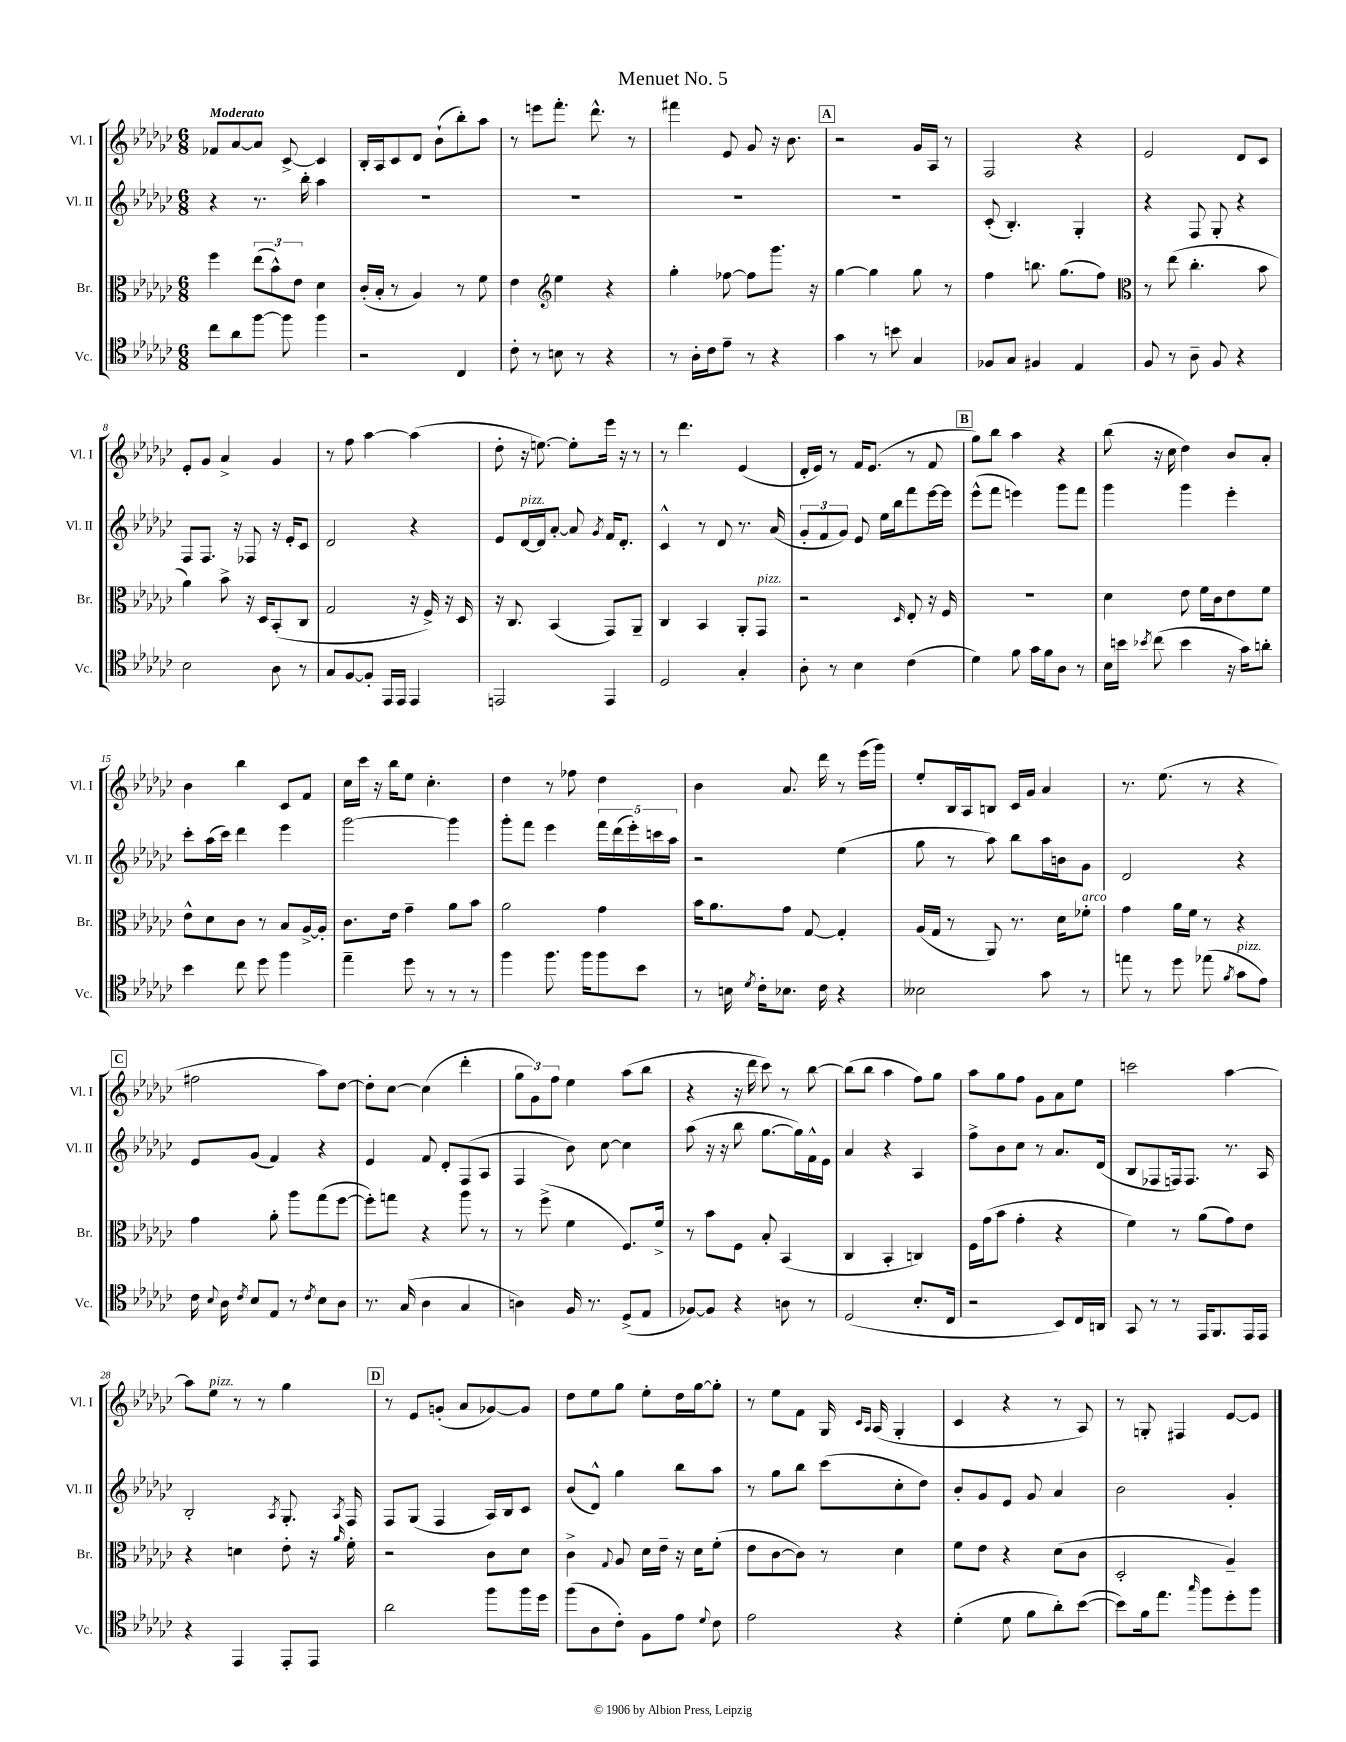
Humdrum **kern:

**kern	**kern	**kern	**kern
*part4	*part3	*part2	*part1
*staff4	*staff3	*staff2	*staff1
*I"Vc.	*I"Br.	*I"Vl. II	*I"Vl. I
*I'Vc.	*I'Br.	*I'Vl. II	*I'Vl. I
*clefC4	*clefC3	*clefG2	*clefG2
*k[b-e-a-d-g-c-]	*k[b-e-a-d-g-c-]	*k[b-e-a-d-g-c-]	*k[b-e-a-d-g-c-]
*M6/8	*M6/8	*M6/8	*M6/8
=1	=1	=1	=1
!	!	!	!LO:TX:a:B:t=Moderato
8cc-\L	4ff\	4r	8f-X/L
8a-\	.	.	[8a-/
[8ff\J	(12ee-\L	8.r	8a-/J]
.	12b-^^\)	.	.
8ff\]	.	.	[8c-^/
.	12e-\J	.	.
.	.	16bb-'\	.
4ff\	4d-\	4aa-\	4c-/]
=2	=2	=2	=2
2r	(16c-'/LL	2.r	16B-'/LL
.	16B-'/JJ	.	16A-/J
.	8r	.	8c-/
.	4A-/)	.	8d-/J
.	.	.	(8b-`\L
4C-/	8r	.	8bb-'\)
.	8f\	.	8aa-\J
=3	=3	=3	=3
8c-'\	4e-\	2.r	8r
8r	.	.	8eeen\L
*	*clefG2	*	*
8Bn\	4ee-\	.	8.fff'\J
8r	.	.	.
.	.	.	8.ddd-^^\
4r	4r	.	.
.	.	.	8r
=4	=4	=4	=4
8r	4gg-'\	2.r	4fff#X\
16A-'\LL	.	.	.
16c-\J	.	.	.
8e-~\J	[8ff-X\	.	8e-/
8r	8ff-\L]	.	8g-/
4r	8.ggg-\J	.	16r
.	.	.	8.b-\
.	16r	.	.
!!LO:REH:place=s1:t=A
=5	=5	=5	=5
4g-\	[4gg-\	2.r	2r
8r	4gg-\]	.	.
8bn\	.	.	.
4G-/	8gg-\	.	16g-/LL
.	.	.	16A-/JJ
.	8r	.	8r
=6	=6	=6	=6
8F-X/L	4ff\	(8c-'/	2F/
8G-/J	.	4.B-'/)	.
4F#X/	8.bbn\	.	.
.	(8.gg-\L	.	.
4E-/	.	4G-'/	4r
.	8ff\J)	.	.
=7	=7	=7	=7
*	*clefC3	*	*
8F/	8r	4r	2e-/
8r	(8ee-\	.	.
8A-~\	4.cc-'\	8F/	.
8F/	.	8G-'/	.
4r	.	4r	8d-/L
.	8b-\	.	8c-/J
!!LO:LB:g=z
=8	=8	=8	=8
2B-\	4a-\)	8F/L	8e-'/L
.	.	8.F/J	8g-/J
.	8b-^\	.	4a-^/
.	.	16r	.
.	16r	8F-X/	.
.	16D-/KL	.	.
8A-\	(8BB-'/	16r	4g-/
.	.	16e-'/KL	.
8r	8C-/J	8c-/J	.
=9	=9	=9	=9
8G-/L	2G-/	2d-/	8r
[8F/	.	.	8ff\
8F'/J]	.	.	[4aa-\
16EE-/LL	.	.	.
16EE-/JJ	.	.	.
4EE-/	16r	4r	(4aa-\]
.	16F^/)	.	.
.	16r	.	.
.	16D-/	.	.
=10	=10	=10	=10
2EEn/	16r	8e-/L	8dd-'\
.	8.C-/	.	.
!	!	!LO:TX:a:i:t=pizz.	!
.	.	[16d-/L	16r
.	.	16d-/J]	[8.een\)
.	(4BB-/	[8a-'/J	.
.	.	8a-/]	8ee'\L]
.	.	8qg-/	.
4EE/	8GG-/L)	16f/KL	16eee-\Jk
.	.	8.d-'/J	16r
.	8AA-~/J	.	8r
=11	=11	=11	=11
2D-/	4C-/	4c-^^/	8r
.	.	.	4.ddd-\
.	4BB-/	8r	.
.	.	8d-/	.
4G-'/	8AA-'/L	8.r	(4e-/
!	!LO:TX:a:i:t=pizz.	!	!
.	8GG-/J	.	.
.	.	(16a-/	.
=12	=12	=12	=12
8A-'\	2r	12g-'/L	16d-'/LL
.	.	.	16e-/JJ)
.	.	12f/	.
8r	.	.	8r
.	.	12g-/J)	.
4B-\	.	8e-/	16f/KL
.	.	.	(8.e-/J
.	.	16ee-\LL	.
.	.	16bb-\J	.
.	16qqD-/	.	.
(4c-\	8E-'/	8fff\	8r
.	16r	[16eee-\L	8f/
.	16F/	16eee-\JJ]	.
!!LO:REH:place=s1:t=B
=13	=13	=13	=13
4d-\)	2.r	(8eee-^^\L	8gg-\L)
.	.	8fff\J	8bb-\J
8f\	.	4eeen\)	4aa-\
16g-\LL	.	.	.
16f\J	.	.	.
8A-\J	.	8ggg-\L	4r
8r	.	8fff\J	.
=14	=14	=14	=14
16B-\LL	4d-\	4ggg-\	(8bb-\
16bn\JJ	.	.	.
8qb-X/	.	.	.
(8cc-\	.	.	16r
.	.	.	16cc-\
4b-\	8e-\	4ggg-\	4dd-\)
.	16f\LL	.	.
.	16c-\J	.	.
16r	8e-\	4eee-'\	8b-/L
16g-\KL)	.	.	.
8an'\J	8f\J	.	8a-'/J
!!LO:LB:g=z
=15	=15	=15	=15
4b-\	8e-^^\L	8ccc-'\L	4b-\
.	8d-\	(16aa-\L	.
.	.	16ccc-\JJ)	.
8cc-\	8c-\J	4ddd-\	4bb-\
8dd-\	8r	.	.
4ff\	8B-/L	4eee-\	8c-/L
.	[16A-^/L	.	8f/J
.	16A-'/JJ]	.	.
=16	=16	=16	=16
4ee-~\	8.c-\L	[2ggg-\	16cc-\LL
.	.	.	16ccc-\JJ
.	.	.	16r
.	16e-\Jk	.	16bb-\KL
8dd-\	4g-~\	.	8ee-\J
8r	.	.	4.cc-'\
8r	8a-\L	4ggg-\]	.
8r	8b-\J	.	.
=17	=17	=17	=17
4ff\	2a-\	8ggg-'\L	4dd-\
.	.	8fff\J	.
8.ff\	.	4eee-\	8r
.	.	.	8ff-X\
16ff\KL	.	.	.
8ff\	4g-\	20fff\LL	4dd-\
.	.	(20ddd-\	.
.	.	20eee-'\)	.
8b-\J	.	.	.
.	.	20cccn\	.
.	.	20aa-\JJ	.
=18	=18	=18	=18
8r	16b-\KL	2r	4b-\
.	8.a-\	.	.
16Bn\	.	.	.
8qd-/	.	.	.
16c-'\KL	.	.	.
8.B-X\J	8g-\J	.	8.a-/
.	[8G-/	.	.
16c-\	.	.	16ddd-\
4r	4G-'/]	(4ee-\	8r
.	.	.	(16eee-\LL
.	.	.	16ggg-\JJ)
=19	=19	=19	=19
2B--X\	(16A-/LL	8gg-\	8ee-'/L
.	16G-/JJ	.	.
.	8r	8r	16B-/L
.	.	.	16A-/J
.	8AA-/)	8aa-\)	8Bn/J
.	8.r	8bb-\L	16c-/LL
.	.	.	16g-/JJ
8g-\	.	16aa-\L	4a-/
.	16d-\KL	16bn\J	.
!	!LO:TX:a:i:t=arco	!	!
8r	8f-X'\J	8g-\J	.
=20	=20	=20	=20
8een\	4g-\	2d-/	8.r
8r	.	.	.
.	.	.	(8.ee-\
8dd-\	16a-\LL	.	.
.	16f\JJ	.	.
(8ee-X\	8r	.	8r
8qf/	.	.	.
!LO:TX:a:i:t=pizz.	!	!	!
8g-\L	4r	4r	4r
8e-\J)	.	.	.
!!LO:LB:g=z
!!LO:REH:place=s1:t=C
=21	=21	=21	=21
16c-\	4g-\	8e-/L	2ff#X\
8qqB-/	.	.	.
16A-\	.	.	.
8qc-/	.	.	.
8B-/L	.	(8g-/J	.
8E-/J	8a-'\	4f/)	.
8r	8aa-\L	.	.
8qc-/	.	.	.
8B-\L	(8gg-\	4r	8aa-\L)
8A-\J	[8ff\J	.	[8dd-\J
=22	=22	=22	=22
8.r	8ff'\L])	4e-/	8dd-'\L]
.	8ggn\J	.	[8cc-\J
(16G-/	.	.	.
4A-\	4r	8f/	(4cc-\]
.	.	8d-'/L	.
4G-/	8aa-\	(8F/	4ddd-'\
.	8r	8A-/J	.
=23	=23	=23	=23
4An\)	8r	4F/	12gg-\L
.	.	.	12g-\)
.	(8ff^\	.	.
.	.	.	12ff\J
16F/	4f\	8b-\)	4ee-\
8.r	.	.	.
.	.	[8cc-\	.
(8D-^/L	8.F/L)	4cc-\]	(8aa-\L
8E-/J	.	.	8bb-\J
.	16f^/Jk	.	.
=24	=24	=24	=24
[8F-X/L)	8r	(8aa-\	4r
8F-/J]	8b-\L	16r	.
.	.	16r	.
4r	8F\J	8bb-\	16r
.	.	.	16ddd-\
.	8B-'/	[8.gg-\L	8ccc-\)
8An\	(4BB-/	.	8r
.	.	16gg-\L])	.
8r	.	16f^^\	[8bb-\
.	.	16e-\JJ	.
=25	=25	=25	=25
(2D-/	4C-/	4a-/	(8bb-\L]
.	.	.	8bb-\J
.	4BB-'/	4r	4aa-\
8.B-'/L	4Cn/)	4A-/	8ff\L)
.	.	.	8gg-\J
16C-/Jk	.	.	.
=26	=26	=26	=26
2r	16F\LL	8ff^\L	8aa-\L
.	(16g-\J	.	.
.	8b-\J	8b-\	8gg-\
.	4g-'\	8cc-\J	8ff\J
.	.	8r	8g-\L
8BB-/L)	4r	8.a-/L	8a-\
16C-/L	.	.	8ee-\J
16AAn/JJ	.	(16d-/Jk	.
=27	=27	=27	=27
8GG-/	4f\)	8B-/L	2cccn\
8r	.	8F-X/	.
8r	8r	16Fn/k)	.
.	.	8.F/J	.
16EE-/KL	(8a-\L	.	.
8.FF/	.	.	.
.	8g-\)	8.r	[4aa-\
16EE-/L	8e-\J	.	.
16EE-/JJ	.	16A-/	.
!!LO:LB:g=z
=28	=28	=28	=28
4r	4r	2B-'/	8aa-\L]
!	!	!	!LO:TX:a:i:t=pizz.
.	.	.	8ee-\J
4EE-/	4dn\	.	8r
.	.	.	8r
.	.	8qA-/	.
8EE-'/L	8e-'\	8.G-'/	4gg-\
8EE-/J	16r	.	.
.	16qqa-/	8qA-/	.
.	16f'\	16F/	.
!!LO:REH:place=s1:t=D
=29	=29	=29	=29
2a-\	2r	8F/L	8r
.	.	(8G-/J	8e-/L
.	.	4F/	(8gn'/J
.	.	.	8a-/L
8ff\L	8c-\L	16A-/LL)	[8g-X/)
.	.	16B-/J	.
16ff\L	8d-\J	8c-/J	8g-/J]
16dd-\JJ	.	.	.
=30	=30	=30	=30
(8ff\L	4c-^\	(8b-/L	8dd-\L
8A-\	.	8d-^^/J)	8ee-\
.	8qqG-/	.	.
8c-'\J)	8A-/	4gg-\	8gg-\J
8F\L	16d-\LL	.	8ee-'\L
.	16e-~\JJ	.	.
8e-\J	16r	8bb-\L	16dd-\L
.	16d-\KL	.	[16gg-\J
8qqd-/	.	.	.
8c-\	(8f'\J	8aa-\J	8gg-'\J]
=31	=31	=31	=31
2e-\	8e-\L	8r	8r
.	[8c-\	8gg-\L	8ee-\L
.	8c-\J])	8bb-\J	8f\J
.	8r	(8ccc-\L	16G-/
.	.	.	16qqc-/LL
.	.	.	16qqA-/JJ
.	.	.	(16A-/
4r	4d-\	8cc-'\	4G-'/
.	.	8dd-\J)	.
=32	=32	=32	=32
(4d-'\	8f\L	8b-'/L	4c-/
.	8e-\J	8g-/	.
8d-\	4r	8e-/J	4r
8f\L	.	8g-/	.
8a-'\)	(8d-\L	4a-/	8r
([8b-\J	8c-\J	.	8A-/)
=33	=33	=33	=33
8b-\L])	2D-'/	2b-\	8r
16f\k	.	.	8Gn'/
8.ee-\J	.	.	.
.	.	.	4F#X/
16qqgg-/	.	.	.
8ff\L	.	.	.
8dd-'\	4A-~/)	4g-'/	[8e-/L
8ff\J	.	.	8e-/J]
==	==	==	==
*-	*-	*-	*-
